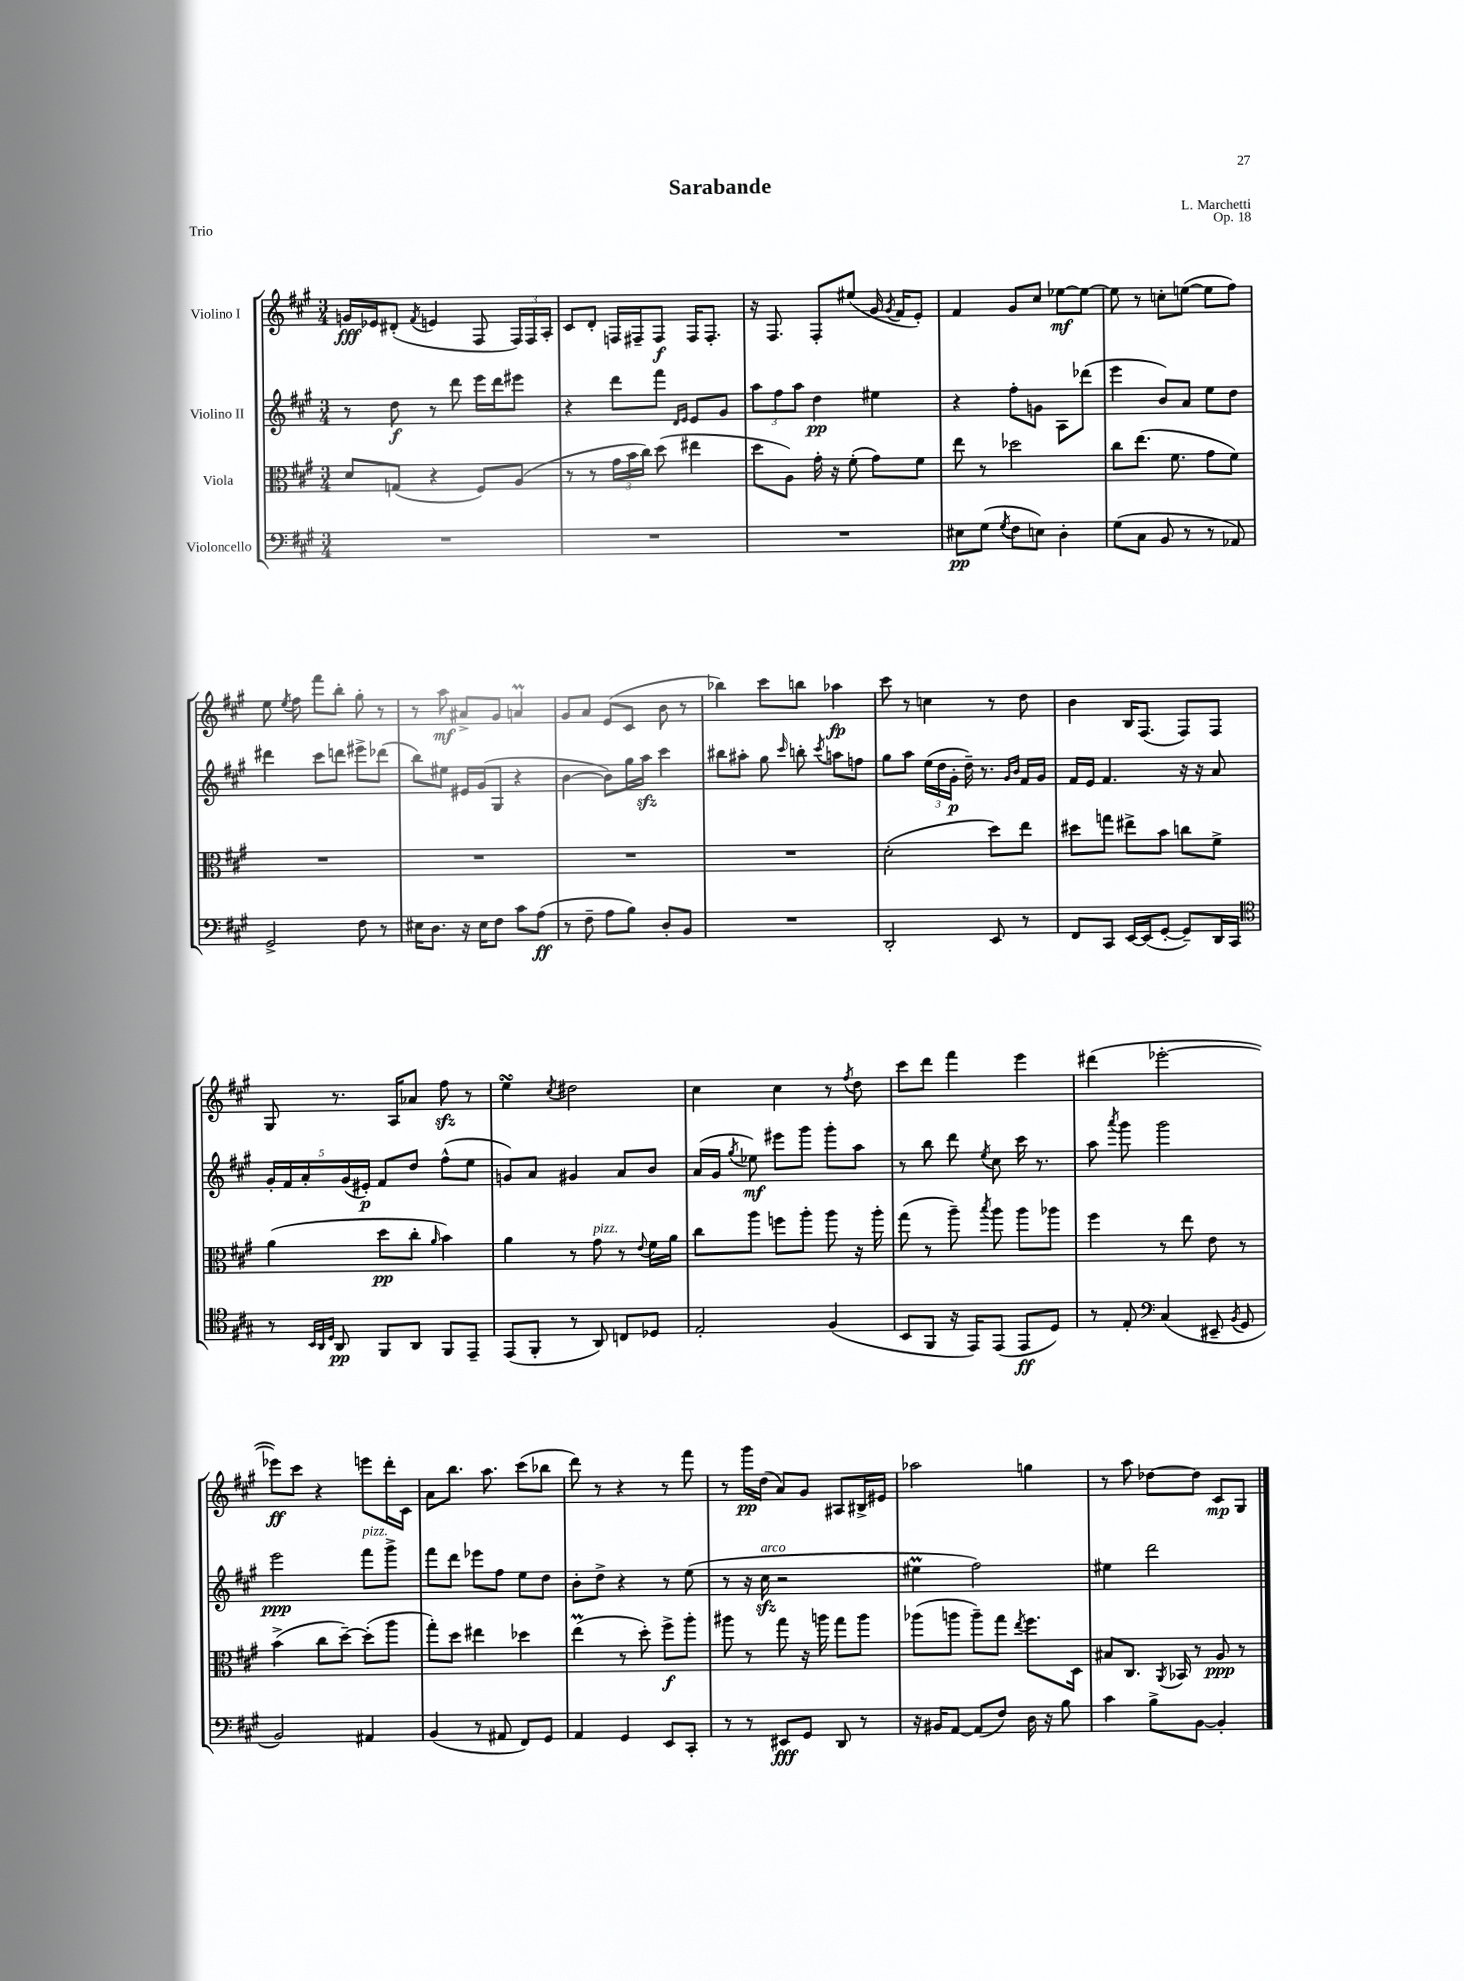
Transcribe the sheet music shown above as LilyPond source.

\header { title = "Sarabande" composer = "L. Marchetti" opus = "Op. 18" piece = "Trio" }
<<
\new StaffGroup <<
\new Staff = "s0" \with { instrumentName = "Violino I" } {
    \clef treble \key a \major \numericTimeSignature \time 3/4
    \autoBeamOff g'16[\fff ees'16 dis'8]-.( \acciaccatura { fis'8 } e'4 fis8 \tuplet 3/2 { fis16[) fis16 a16]-. } |
    cis'8[ d'8]-. f16[ fis16-- fis8]\f fis16[ fis8.]-. |
    r16 fis8. fis8[-. eis''8]( gis'16 \acciaccatura { gis'8 } fis'16[ e'8]-.) |
    fis'4 gis'8[ cis''8] ees''8[~\mf ees''8]~ |
    ees''8 r8 c''8[-. e''8]~( e''8[ fis''8]) |
    e''8 \acciaccatura { e''8 } fis''8 fis'''8[ b''8]-. gis''8-. r8 |
    r8 a''8\mf ais'8[-> gis'8] a'4\prall |
    gis'8[ a'8] e'8[( cis'8] b'8 r8 |
    bes''4) cis'''8[ b''8] aes''4\fp |
    cis'''8 r8 c''4 r8 d''8 |
    b'4 b16[ fis8.]( fis8[) fis8] |
    gis8 r8. a16[ aes'8] fis''8\sfz r8 |
    e''4\turn \acciaccatura { cis''8 } dis''2 |
    cis''4 cis''4 r8 \acciaccatura { fis''8 } d''8 |
    cis'''8[ d'''8] fis'''4 e'''4 |
    dis'''4( ees'''2~-. |
    ees'''8[\ff) cis'''8] r4 e'''8[ d'''16-. cis'16] |
    a'8[ b''8.] a''8. cis'''8[( bes''8] |
    d'''8) r8 r4 r8 fis'''8 |
    r8 gis'''16[\pp d''16]( a'8[) gis'8] ais8[ bis16-> eis'16] |
    aes''2 g''4 |
    r8 a''8 des''8[~ des''8] cis'8[\mp gis8] \bar "|." |
}
\new Staff = "s1" \with { instrumentName = "Violino II" } {
    \clef treble \key a \major \numericTimeSignature \time 3/4
    \autoBeamOff r8 d''8\f r8 d'''8 e'''16[ d'''16 eis'''8] |
    r4 d'''8[ fis'''8] \grace { d'16[ e'16] } e'8[ gis'8] |
    \tuplet 3/2 { a''8[ fis''8 a''8] } d''4\pp eis''4 |
    r4 fis''8[-. g'8] a8[ des'''8]( |
    e'''4 b'8[) a'8] e''8[ d''8] |
    dis'''4 cis'''8[ d'''8] eis'''8[-> des'''8]( |
    b''8[) eis''8] eis'16[ gis'16( gis8] r4 |
    b'4~ b'8[) gis''16 a''16]\sfz cis'''4 |
    bis''8[ ais''8]-. gis''8 \grace { cis'''16 } b''8-. \acciaccatura { cis'''8 } a''8[ f''8] |
    gis''8[ a''8] \tuplet 3/2 { e''16[( d''16 gis'16]-.\p } d''16--) r8. \grace { gis'16[ b'16] } fis'16[ gis'16] |
    fis'16[ e'16] fis'4. r16 r16 a'8 |
    \tuplet 5/4 { gis'16[-. fis'16 a'16-. gis'16( eis'16]-.\p) } fis'8[ d''8] fis''8[-^( e''8] |
    g'8[) a'8] gis'4 a'8[ b'8] |
    a'16[( gis'16] \acciaccatura { gis''8 } ees''8\mf) eis'''8[ gis'''8] gis'''8[-. a''8] |
    r8 b''8 d'''8 \acciaccatura { e''8 } cis''8 cis'''16 r8. |
    a''8 \acciaccatura { a'''8 } gis'''8 gis'''2 |
    e'''2\ppp fis'''8[^\markup { \italic "pizz." } gis'''8]-> |
    fis'''8[ d'''8] ees'''8[ fis''8] e''8[ d''8] |
    b'8[-. d''8]-> r4 r8 e''8( |
    r8 r16 cis''16\sfz^\markup { \italic "arco" } r2 |
    eis''4\prall fis''2) |
    eis''4 d'''2 \bar "|." |
}
\new Staff = "s2" \with { instrumentName = "Viola" } {
    \clef alto \key a \major \numericTimeSignature \time 3/4
    \autoBeamOff d'8[ g8]( r4 fis8[) a8]( |
    r8 r8 \tuplet 3/2 { gis'16[ b'16 cis''16]) } d''8( eis''4 |
    d''8[ a8]) gis'16-. r16 fis'8-.( gis'8[) fis'8] |
    e''8 r8 des''2 |
    cis''8[ e''8.]( fis'8. gis'8[ fis'8]) |
    R2. |
    R2. |
    R2. |
    R2. |
    d'2-.( d''8[) e''8] |
    dis''8[ g''8] eis''8[-> b'8] c''8[ fis'8]-> |
    a'4( d''8[\pp cis''8]-. \grace { a'16 } b'4) |
    a'4 r8 gis'8^\markup { \italic "pizz." } r8 \appoggiatura { e'8 } fis'16[ a'16] |
    cis''8[ a''8] f''8[ a''8]-. a''8 r16 a''16-. |
    gis''8( r8 a''8--) \acciaccatura { b''8 } a''8 a''8[ aes''8] |
    fis''4 r8 e''8 e'8 r8 |
    b'4->( cis''8[ d''8]~--) d''8[-.( a''8] |
    gis''8[-.) d''8] eis''4 des''4 |
    e''4\prall( r8 d''8-.) fis''8[->\f a''8]-. |
    ais''8 r8 gis''8 r16 a''16 gis''8[ a''8] |
    aes''8[( a''8] a''8[--) gis''8] \acciaccatura { e''8 } fis''8.[ d16] |
    bis8[ cis8.] \acciaccatura { a,8 } bes,16 r8 a8\ppp r8 \bar "|." |
}
\new Staff = "s3" \with { instrumentName = "Violoncello" } {
    \clef bass \key a \major \numericTimeSignature \time 3/4
    \autoBeamOff R2. |
    R2. |
    R2. |
    eis8[\pp gis8]( \acciaccatura { gis8 } fis8[ e8]) d4-. |
    gis8[( cis8] b,8 r8 r8 aes,8) |
    gis,2-> fis8 r8 |
    eis16[ d8.] r16 eis16[ fis8] cis'8[ a8]\ff( |
    r8 fis8-- a8[ b8]) d8[-. b,8] |
    R2. |
    d,2-. e,8 r8 |
    fis,8[ cis,8] e,16[~ e,16( gis,8]~-. gis,8[--) d,16 cis,16] |
    \clef tenor r8 \grace { b,32[ a,32 d32] } a,8\pp fis,8[ a,8] fis,8[ e,8]-- |
    e,8[( fis,8]-. r8 a,8) c8[ des8] |
    e2-. fis4( |
    b,8[ fis,8] r16 e,16[) e,8]( e,8[\ff d8]) |
    r8 e8-. \clef bass cis4( eis,8-- \acciaccatura { b,8 } gis,8 |
    b,2) ais,4 |
    b,4( r8 ais,8 fis,8[) gis,8] |
    a,4 gis,4 e,8[ cis,8]-. |
    r8 r8 eis,8[\fff gis,8] d,8 r8 |
    r16 bis,16[ a,8]~ a,8[( fis8]) d16 r16 b8 |
    cis'4 b8[-> b,8]~ b,4-. \bar "|." |
}
>>
>>
\layout { \context { \Score \remove "Bar_number_engraver" } }
